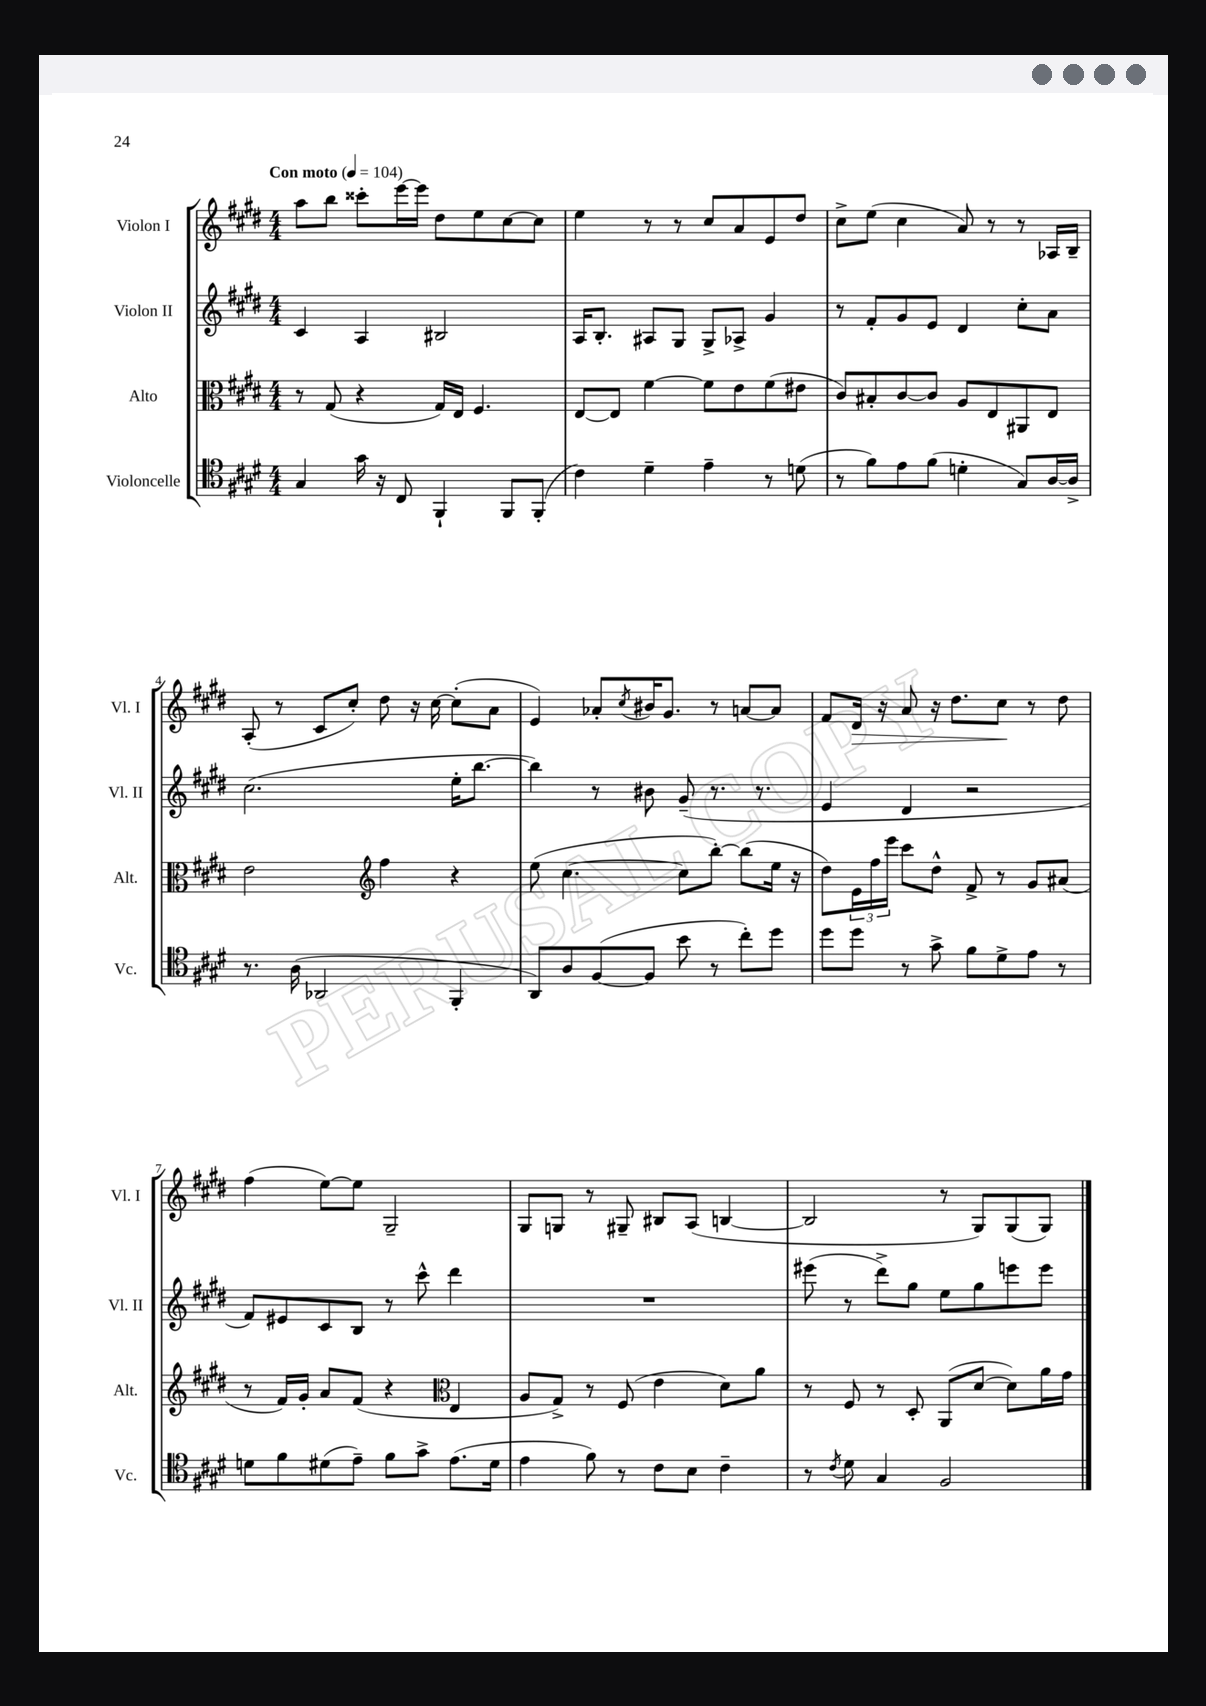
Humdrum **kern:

**kern	**kern	**kern	**kern
*staff4	*staff3	*staff2	*staff1
*clefC4	*clefC3	*clefG2	*clefG2
*k[f#c#g#d#]	*k[f#c#g#d#]	*k[f#c#g#d#]	*k[f#c#g#d#]
*M4/4	*M4/4	*M4/4	*M4/4
*MM104	*MM104	*MM104	*MM104
4G#/	8r	4c#/	8aa\L
.	(8G#/	.	8bb\J
16g#\	4r	4A/	8ccc##'\L
16r	.	.	.
8C#/	.	.	[16eee\L
.	.	.	16eee\]JJ
4FF#`/	16G#/LL)	2B#/	8dd#\L
.	16E/JJ	.	.
.	4.F#/	.	8ee\
8FF#/L	.	.	[8cc#\
(8FF#'/J	.	.	8cc#\]J
=	=	=	=
4c#\)	[8E/L	16A/LK	4ee\
.	.	8.B'/J	.
.	8E/]J	.	.
4d#~\	[4f#\	8A#/L	8r
.	.	8G#/J	8r
4e~\	8f#\]L	8G#^/L	8cc#/L
.	8e\	8A-^/J	8a/
8r	(8f#\	4g#/	8e/
(8d\	8e#\J	.	8dd#/J
=	=	=	=
8r	8c#/L)	8r	8cc#^\L
8f#\L)	8B#'/	8f#'/L	(8ee\J
8e\	[8c#/	8g#/	4cc#\
(8f#\J	8c#/]J	8e/J	.
4d'\	8A/L	4d#/	8a/)
.	8E/	.	8r
8G#/L)	8AA#/	8cc#'\L	8r
[16A/L	8E/J	8a\J	16A-/LL
16A^/]JJ	.	.	16B~/JJ
=	=	=	=
8.r	2e\	(2.cc#\	(8A'/
.	.	.	8r
(16A\	.	.	.
2AA-/	.	.	8c#/L
.	.	.	8cc#'/J)
*	*clefG2	*	*
.	4ff#\	.	8dd#\
.	.	.	16r
.	.	.	[16cc#\
4FF#'/	4r	16ee'\LK	(8cc#'\]L
.	.	[8.bb\J	.
.	.	.	8a\J
=	=	=	=
8AA/L)	(8ee\	4bb\])	4e/)
8A/	[4.cc#\	.	.
([8F#/	.	8r	8a-'/L
.	.	.	8qcc#/
8F#/]J	.	8b#\	16b#/K
.	.	.	8.g#/J
8b\	8cc#\]L	(8g#~/	.
8r	[8bb'\J)	8.r	8r
8cc#'\L)	(8bb\]L	.	[8a/L
.	.	8.r	.
8dd#\J	16ee\Jk	.	8a/]J
.	16r	.	.
=	=	=	=
8dd#\L	8dd#\L)	4e/	8f#/L
8dd#\J	24e\L	.	16d#/Jk
.	24ff#\	.	.
.	.	.	16r
.	24eee\JJ	.	.
8r	8ccc#\L	4d#/	8a/
8g#^\	8dd#^^\J	.	16r
.	.	.	8.dd#\L
8f#\L	8f#^/	2r	.
8d#^\	8r	.	8cc#\J
8e\J	8g#/L	.	8r
8r	(8a#/J	.	8dd#\
=	=	=	=
8d\L	8r	8f#/L)	(4ff#\
8f#\	16f#/LL)	8e#/	.
.	16g#'/JJ	.	.
(8d#\	8a/L	8c#/	[8ee\L)
8e~\J)	(8f#/J	8B/J	8ee\]J
8f#\L	4r	8r	2G#~/
8g#^\J	.	8ccc#^^\	.
*	*clefC3	*	*
(8.e\L	4E/	4ddd#\	.
16d#\Jk	.	.	.
=	=	=	=
4e\	8A/L	1r	8G#/L
.	8G#^/J)	.	8G/J
8f#\)	8r	.	8r
8r	(8F#/	.	8G#~/
8c#\L	4e\	.	8B#/L
8B\J	.	.	(8A/J
4c#~\	8d#\L)	.	[4B/
.	8a\J	.	.
=	=	=	=
8r	8r	(8eee#\	2B/]
8qc#/	.	.	.
8d#\	8F#/	8r	.
4G#/	8r	8ddd#^\L)	.
.	8D#'/	8gg#\J	.
2F#/	(8AA/L	8ee\L	8r
.	[8d#/J	8gg#\	8G#/L)
.	8d#\]L)	8eee\	(8G#/
.	16a\L	8eee\J	8G#/J)
.	16g#\JJ	.	.
==	==	==	==
*-	*-	*-	*-
